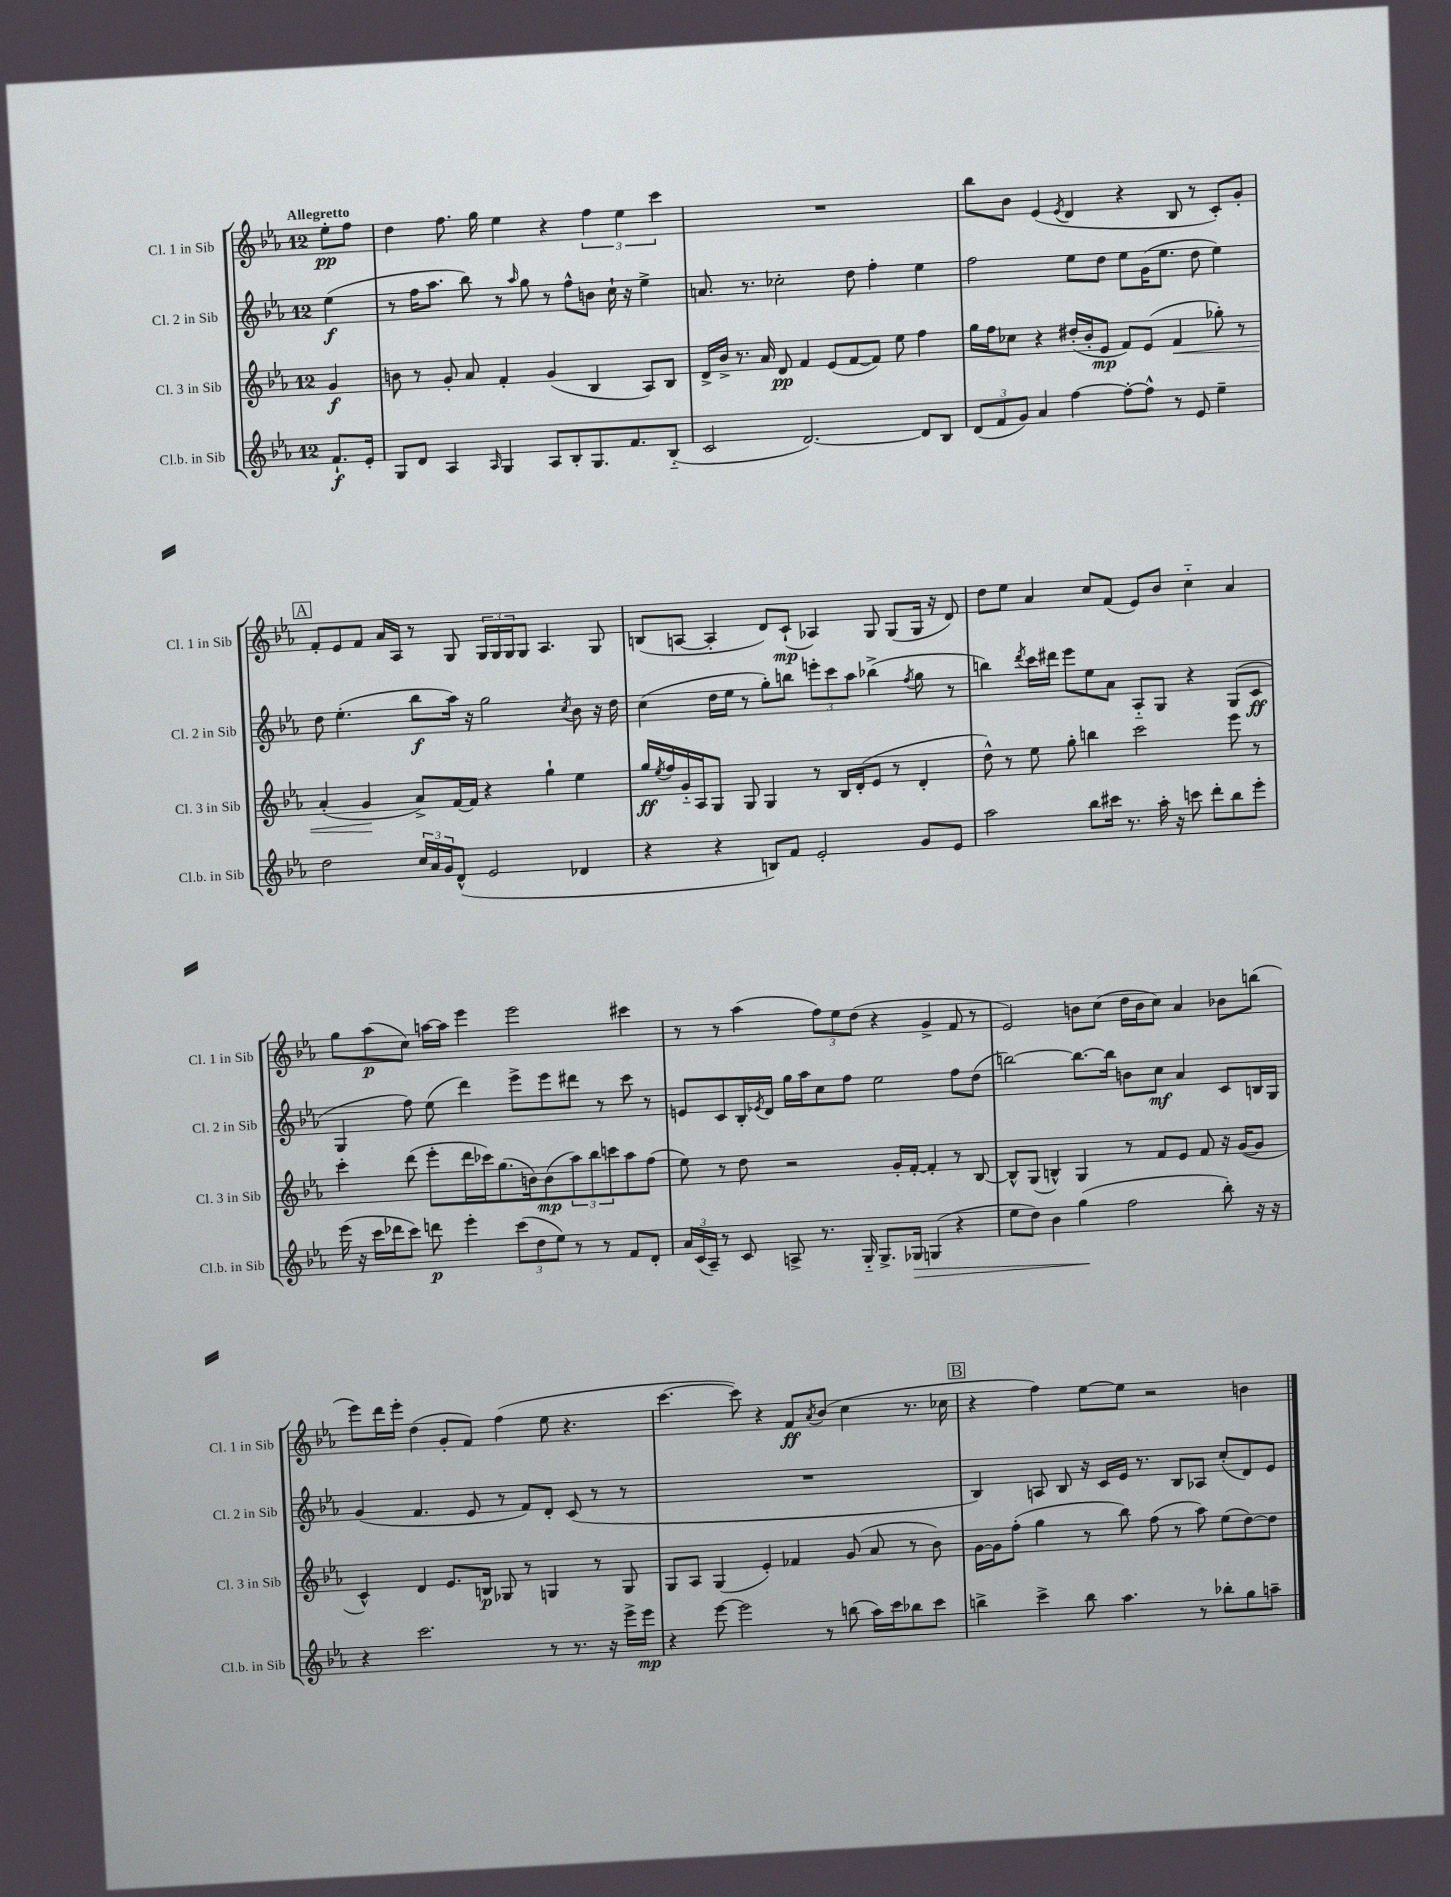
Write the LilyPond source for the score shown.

<<
\new StaffGroup <<
\new Staff = "s0" \with { instrumentName = "Cl. 1 in Sib" shortInstrumentName = "Cl. 1 in Sib" } {
    \clef treble \key ees \major \once \override Staff.TimeSignature.style = #'single-digit \time 12/8 \partial 4 \tempo "Allegretto"
    ees''8-.\pp f''8 |
    d''4 f''8. g''16 ees''4 r4 \tuplet 3/2 { f''4 ees''4 c'''4 } |
    R1. |
    bes''8 bes'8 ees'4( \acciaccatura { ees'8 } d'4 r4 bes8 r8 c'8-.) g'8-. |
    \mark \markup { \box "A" } f'8-. ees'8 f'8 aes'16 aes16 r8 g8 \tuplet 3/2 { g16 g16 g16 } g8 aes4. g8 |
    b8( a8~ a4-. d'8) c'8-!\mp( aes4) g8 g8( g16 r16 d'8) |
    d''8 ees''8 aes'4 c''8 f'8( ees'8) bes'8 c''4-_ aes'4 |
    g''8 aes''8\p( c''8) a''16~ a''16 ees'''4 ees'''2 cis'''4 |
    r8 r8 aes''4( \tuplet 3/2 { f''8) ees''8 d''8( } r4 g'4-> f'8 r8 |
    ees'2) b'8 c''8( d''16 b'16 c''8) aes'4 bes'8 b''8( |
    ees'''8) d'''16 ees'''16-. d''4( g'8-. f'8) f''4( ees''8 r4. |
    c'''4.~ c'''8) r4 f'8\ff \acciaccatura { aes'8 } bes'8( c''4 r8. ces''16 |
    \mark \markup { \box "B" } r4 f''4) ees''8~ ees''8 r2 b'4 \bar "|." |
}
\new Staff = "s1" \with { instrumentName = "Cl. 2 in Sib" shortInstrumentName = "Cl. 2 in Sib" } {
    \clef treble \key ees \major \once \override Staff.TimeSignature.style = #'single-digit \time 12/8 \partial 4
    ees''4\f( |
    r8 f''16 aes''8. bes''8) r8 \grace { aes''16 } g''8 r8 f''8-^ b'8 c''16-! r16 ees''4-> |
    a'8. r8. ces''2-. d''8 f''4-. ees''4 |
    f''2 ees''8 d''8 ees''8 g'16( ees''8. d''8 ees''4) |
    \mark \markup { \box "A" } d''8 ees''4.-.( bes''8\f aes''16) r16 g''2 \acciaccatura { c''8 } bes'8 r16 d''16 |
    c''4( d''16 ees''16 r8 g''8-.) b''8 \tuplet 3/2 { e'''8-. c'''8 aes''8 } bes''4->( \acciaccatura { f''8 } g''8 r8 |
    b''4) \acciaccatura { d'''8 } c'''16 dis'''16 ees'''8 ees''8 aes'8 aes8-_ g8 r4 g8( c'8\ff |
    g4 f''8) ees''8( d'''4) ees'''8-> ees'''8 dis'''8 r8 c'''8 r8 |
    e'8 c'8 bes16-. \acciaccatura { ees'8 } d'16 g''16 aes''16 c''8 f''8 ees''2 f''8 d''8( |
    b''2~) b''8.~ b''16 b'8 c''8\mf aes'4 c'8 b16 g16 |
    g'4( f'4. ees'8 r8 f'8) d'8-. c'8( r8 r8 |
    R1. |
    \mark \markup { \box "B" } bes4) a8 bes8 r16 c'16 ees'16 r8. bes8 aes8 c''8-.( d'8) ees'8 \bar "|." |
}
\new Staff = "s2" \with { instrumentName = "Cl. 3 in Sib" shortInstrumentName = "Cl. 3 in Sib" } {
    \clef treble \key ees \major \once \override Staff.TimeSignature.style = #'single-digit \time 12/8 \partial 4
    g'4\f |
    b'8 r8 g'8-. aes'8 f'4-. g'4( bes4 aes8) bes8 |
    d'16-> bes'16-> r8. aes'16 d'8\pp f'4 ees'8( f'8~ f'8) ees''8 f''4 |
    g''16 f''16 ces''8 r4 dis''16-.( bes'16-. ees'8\mp f'8) ees'8( f'4\< ges''8-.) r8 |
    \mark \markup { \box "A" } aes'4-.( g'4\! aes'8->) f'16~ f'16 r4 g''4-! ees''4 |
    g''16\ff \acciaccatura { ees''8 } f''16 g'16-_ aes16 g8 g8 g4 r8 bes16 d'16-.( ees'8 r8 d'4-. |
    d''8-^) r8 ees''8 g''8-. b''4 c'''2 ees'''8 r8 |
    c'''4-. d'''8( ees'''8-. d'''16 ces'''16) g''8.( b'16) b'8\mp( \tuplet 3/2 { aes''8) bes''8 c'''8 } aes''8 f''8( |
    ees''8) r8 d''8 r2 g'16-. f'16~-. f'4-. r8 bes8~ |
    bes8-^ g8( b4-^) g4 r8 f'8 ees'8 f'8 r16 g'16~( g'8 |
    c'4-^) d'4 ees'8. b16\p ges8 r8 g4 r8 g8 |
    g8 aes8 g4( ees'4-.) fes'4 g'8( aes'8 r8 bes'8) |
    \mark \markup { \box "B" } g'16~ g'16 f''8-.( g''4 r8 bes''8) f''8( r8 aes''8) ees''8( d''8~) d''8 \bar "|." |
}
\new Staff = "s3" \with { instrumentName = "Cl.b. in Sib" shortInstrumentName = "Cl.b. in Sib" } {
    \clef treble \key ees \major \once \override Staff.TimeSignature.style = #'single-digit \time 12/8 \partial 4
    f'8.-!\f ees'16-. |
    g8 d'8 aes4 \grace { aes16 } g4 aes8 bes8-. g8. f'8. bes8-_( |
    c'2 d'2.~) d'8 bes8 |
    \tuplet 3/2 { d'8( f'8 g'8) } aes'4 f''4~ f''8~-. f''8-^ r8 ees'8 ees''4-- |
    \mark \markup { \box "A" } d''2 \tuplet 3/2 { c''16 aes'16 g'16 } d'8-^( ees'2 des'4 |
    r4 r4 b8) f'8 ees'2-. g'8 ees'8 |
    aes''2 bes''8 cis'''16 r8. aes''16-. r16 c'''8 d'''8-. bes''8 ees'''8-. |
    ees'''16( r16 c'''16 des'''16 c'''8) d'''8\p ees'''4-. \tuplet 3/2 { c'''8( d''8 ees''8) } r8 r8 f'8 d'8-. |
    \tuplet 3/2 { aes'16 c'16( aes16--) } r8 c'8 a8-> r8. g16-_ g8.-> ges16\> g4( r4 |
    ees''8 d''8) bes'4 g''4\!( f''2 bes''8-.) r16 r16 |
    r4 c'''2. r8 r8. r16 ees'''16-> ees'''16\mp |
    r4 ees'''8~ ees'''2 r8 b''8( aes''16) c'''16 bes''8 c'''8 |
    \mark \markup { \box "B" } b''4-> c'''4-> b''8 aes''4. r8 bes''8-. g''8 a''8-- \bar "|." |
}
>>
>>
\layout { \context { \Score \remove "Bar_number_engraver" } }
